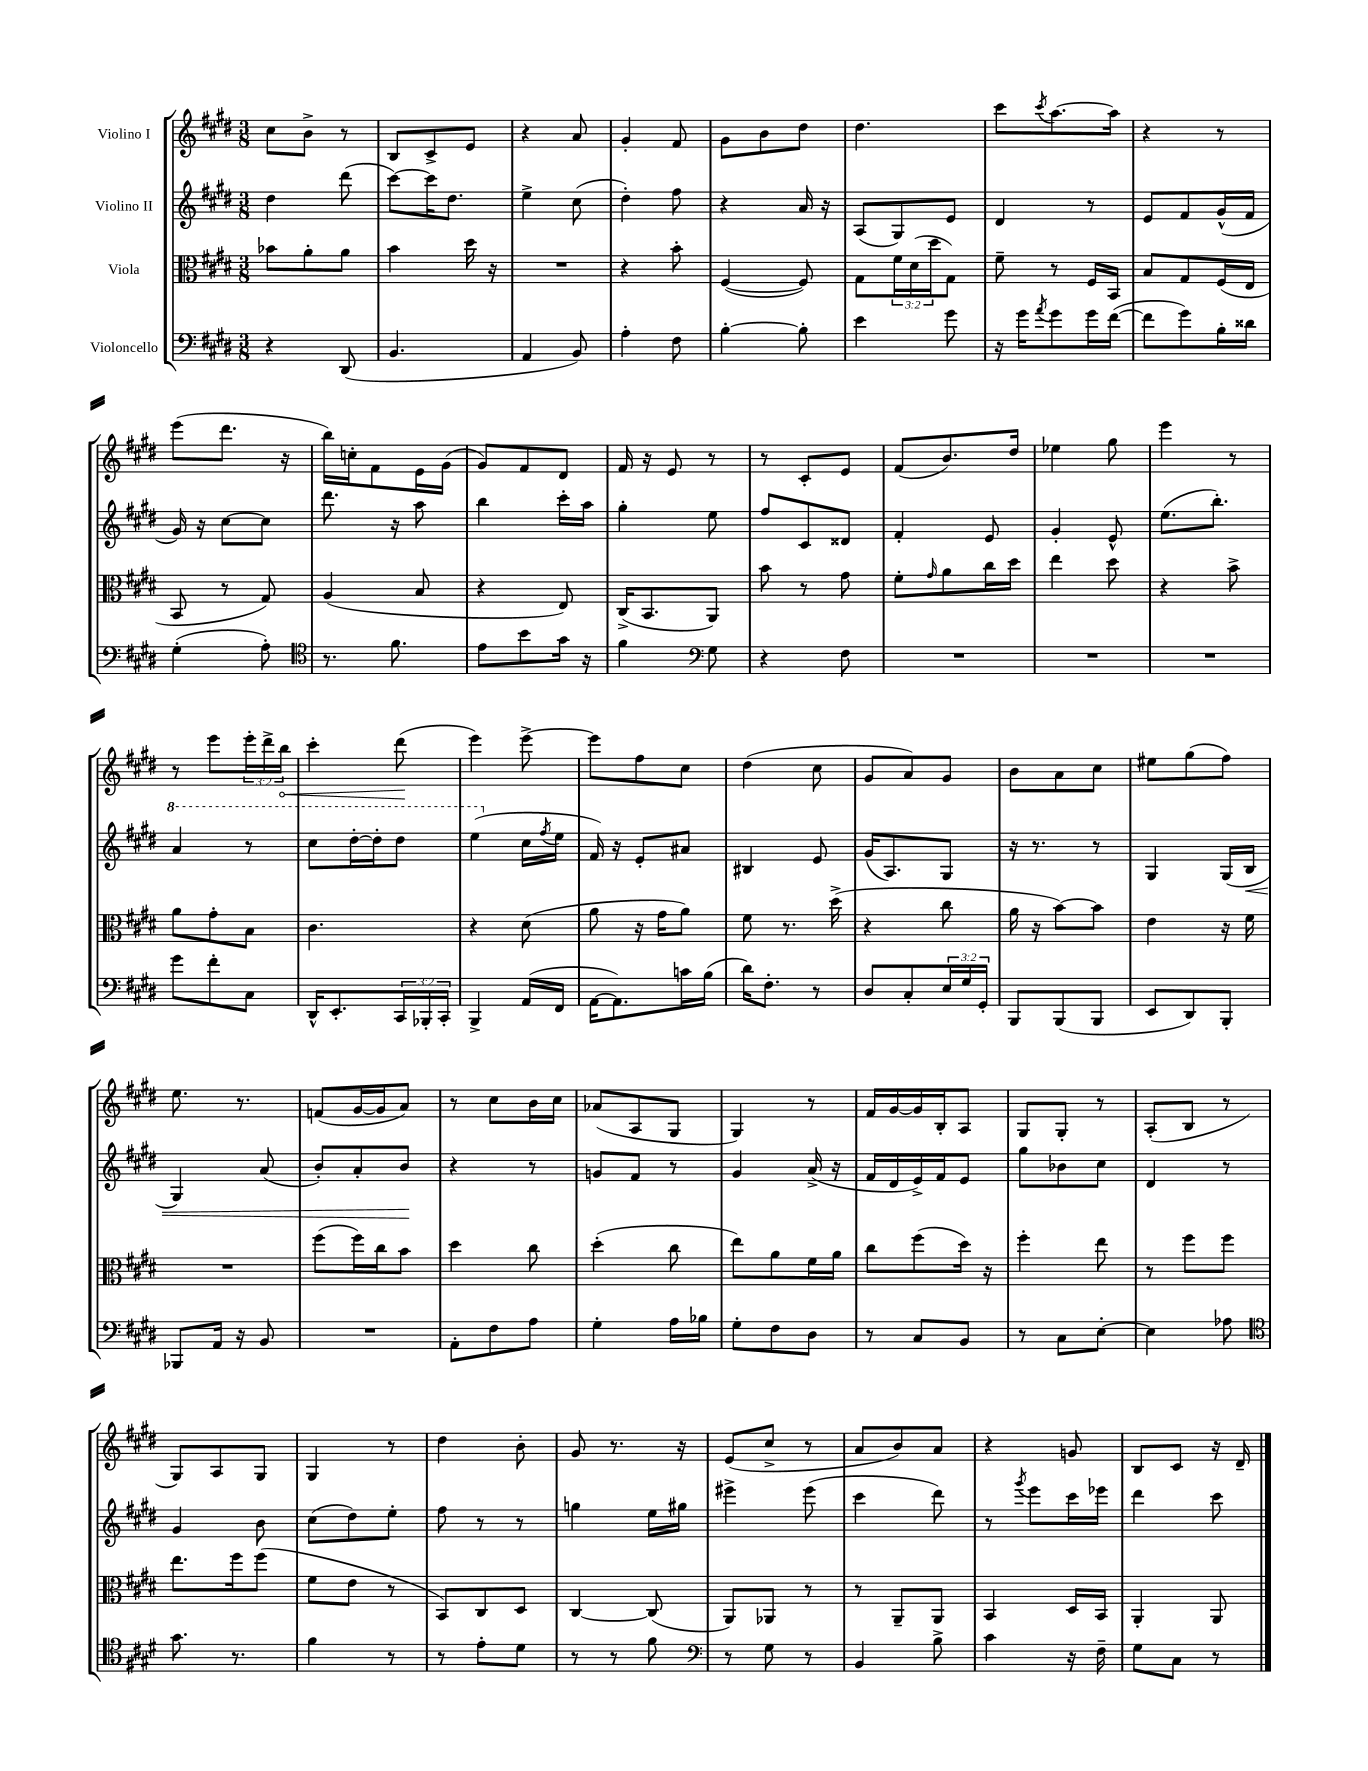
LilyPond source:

<<
\new StaffGroup <<
\new Staff = "s0" \with { instrumentName = "Violino I" } {
    \clef treble \key e \major \numericTimeSignature \time 3/8 \override Staff.TupletNumber.text = #tuplet-number::calc-fraction-text
    cis''8 b'8-> r8 |
    b8 cis'8-> e'8 |
    r4 a'8 |
    gis'4-. fis'8 |
    gis'8 b'8 dis''8 |
    dis''4. |
    cis'''8 \acciaccatura { cis'''8 } a''8.~ a''16 |
    r4 r8 |
    e'''8( dis'''8. r16 |
    b''16) c''16-. fis'8 e'16 gis'16( |
    gis'8) fis'8 dis'8 |
    fis'16 r16 e'8 r8 |
    r8 cis'8-. e'8 |
    fis'8( b'8.) dis''16 |
    ees''4 gis''8 |
    e'''4 r8 |
    r8 e'''8 \tuplet 3/2 { e'''16-. dis'''16-> \once \override Hairpin.circled-tip = ##t b''16\< } |
    cis'''4-. dis'''8\!( |
    e'''4) e'''8~-> |
    e'''8 fis''8 cis''8 |
    dis''4( cis''8 |
    gis'8 a'8) gis'8 |
    b'8 a'8 cis''8 |
    eis''8 gis''8( fis''8) |
    e''8. r8. |
    f'8( gis'16~ gis'16 a'8) |
    r8 cis''8 b'16 cis''16 |
    aes'8( a8 gis8 |
    gis4) r8 |
    fis'16 gis'16~ gis'16 b16-. a8 |
    gis8 gis8-. r8 |
    a8-.( b8 r8 |
    gis8) a8 gis8 |
    gis4 r8 |
    dis''4 b'8-. |
    gis'8 r8. r16 |
    e'8( cis''8-> r8 |
    a'8 b'8) a'8 |
    r4 g'8 |
    b8 cis'8 r16 dis'16-- \bar "|." |
}
\new Staff = "s1" \with { instrumentName = "Violino II" } {
    \clef treble \key e \major \numericTimeSignature \time 3/8
    dis''4 dis'''8( |
    cis'''8~) cis'''16 dis''8. |
    e''4-> cis''8( |
    dis''4-.) fis''8 |
    r4 a'16 r16 |
    a8( gis8) e'8 |
    dis'4 r8 |
    e'8 fis'8 gis'16-^( fis'16 |
    gis'16) r16 cis''8~ cis''8 |
    dis'''8. r16 a''8 |
    b''4 cis'''16-. a''16 |
    gis''4-. e''8 |
    fis''8 cis'8 disis'8 |
    fis'4-. e'8 |
    gis'4-. e'8-^ |
    e''8.( b''8.-.) |
    \ottava #1 a''4 r8 |
    cis'''8 dis'''16~-. dis'''16-. dis'''8 |
    e'''4( \ottava #0 cis''16 \acciaccatura { fis''8 } e''16 |
    fis'16) r16 e'8-. ais'8 |
    bis4 e'8 |
    gis'16( a8.) gis8 |
    r16 r8. r8 |
    gis4 gis16( b16\< |
    gis4) a'8( |
    b'8-.) a'8-. b'8\! |
    r4 r8 |
    g'8 fis'8 r8 |
    gis'4 a'16->( r16 |
    fis'16 dis'16 e'16->) fis'16 e'8 |
    gis''8 bes'8 cis''8 |
    dis'4 r8 |
    gis'4 b'8 |
    cis''8( dis''8) e''8-. |
    fis''8 r8 r8 |
    g''4 e''16 gis''16 |
    eis'''4-> eis'''8( |
    cis'''4 dis'''8) |
    r8 \acciaccatura { gis'''8 } e'''8 cis'''16 ees'''16 |
    dis'''4 cis'''8 \bar "|." |
}
\new Staff = "s2" \with { instrumentName = "Viola" } {
    \clef alto \key e \major \numericTimeSignature \time 3/8 \override Staff.TupletNumber.text = #tuplet-number::calc-fraction-text
    bes'8 a'8-. a'8 |
    b'4 dis''16 r16 |
    R4. |
    r4 b'8-. |
    fis4~( fis8) |
    gis8 \tuplet 3/2 { fis'16 dis'16( dis''16 } gis8) |
    fis'8-- r8 fis16 b,16 |
    b8 gis8 fis16( e16 |
    b,8 r8 gis8) |
    a4( b8 |
    r4 e8) |
    cis16->( b,8. a,8) |
    b'8 r8 gis'8 |
    fis'8-. \grace { gis'16 } a'8 cis''16 dis''16 |
    e''4 dis''8 |
    r4 b'8-> |
    a'8 gis'8-. b8 |
    cis'4. |
    r4 dis'8( |
    a'8 r16 gis'16 a'8) |
    fis'8 r8. dis''16->( |
    r4 cis''8 |
    a'16 r16 b'8~) b'8 |
    e'4 r16 fis'16 |
    R4. |
    fis''8( fis''16) cis''16 b'8 |
    dis''4 cis''8 |
    dis''4-.( cis''8 |
    e''8) a'8 fis'16 a'16 |
    cis''8 fis''8( dis''16) r16 |
    fis''4-. e''8 |
    r8 fis''8 fis''8 |
    e''8. fis''16 fis''8( |
    fis'8 e'8 r8 |
    b,8) cis8 dis8 |
    cis4~ cis8( |
    a,8) aes,8 r8 |
    r8 a,8-- a,8 |
    b,4 dis16 b,16 |
    a,4-. a,8 \bar "|." |
}
\new Staff = "s3" \with { instrumentName = "Violoncello" } {
    \clef bass \key e \major \numericTimeSignature \time 3/8 \override Staff.TupletNumber.text = #tuplet-number::calc-fraction-text
    r4 dis,8( |
    b,4. |
    a,4 b,8) |
    a4-. fis8 |
    b4~-. b8-. |
    e'4 gis'8 |
    r16 gis'16 \acciaccatura { a'8 } gis'8 gis'16 fis'16~( |
    fis'8 gis'8) b16-. disis'16 |
    gis4-.( a8-.) |
    \clef tenor r8. fis'8. |
    e'8 b'8 gis'16 r16 |
    fis'4 \clef bass gis8 |
    r4 fis8 |
    R4. |
    R4. |
    R4. |
    gis'8 fis'8-. cis8 |
    dis,16-^ e,8.-. \tuplet 3/2 { cis,16 bes,,16-. cis,16-. } |
    b,,4-> a,16( fis,16 |
    a,16~ a,8.) c'16 b16( |
    dis'16) fis8.-. r8 |
    dis8 cis8-. \tuplet 3/2 { e16 gis16 gis,16-. } |
    b,,8 b,,8( b,,8 |
    e,8 dis,8) b,,8-. |
    bes,,8 a,16 r16 b,8 |
    R4. |
    a,8-. fis8 a8 |
    gis4-. a16 bes16 |
    gis8-. fis8 dis8 |
    r8 cis8 b,8 |
    r8 cis8 e8~-. |
    e4 aes8 |
    \clef tenor gis'8. r8. |
    fis'4 r8 |
    r8 e'8-. dis'8 |
    r8 r8 fis'8 |
    \clef bass r8 gis8 r8 |
    b,4 b8-> |
    cis'4 r16 fis16-- |
    gis8 cis8 r8 \bar "|." |
}
>>
>>
\layout { \context { \Score \remove "Bar_number_engraver" } }
